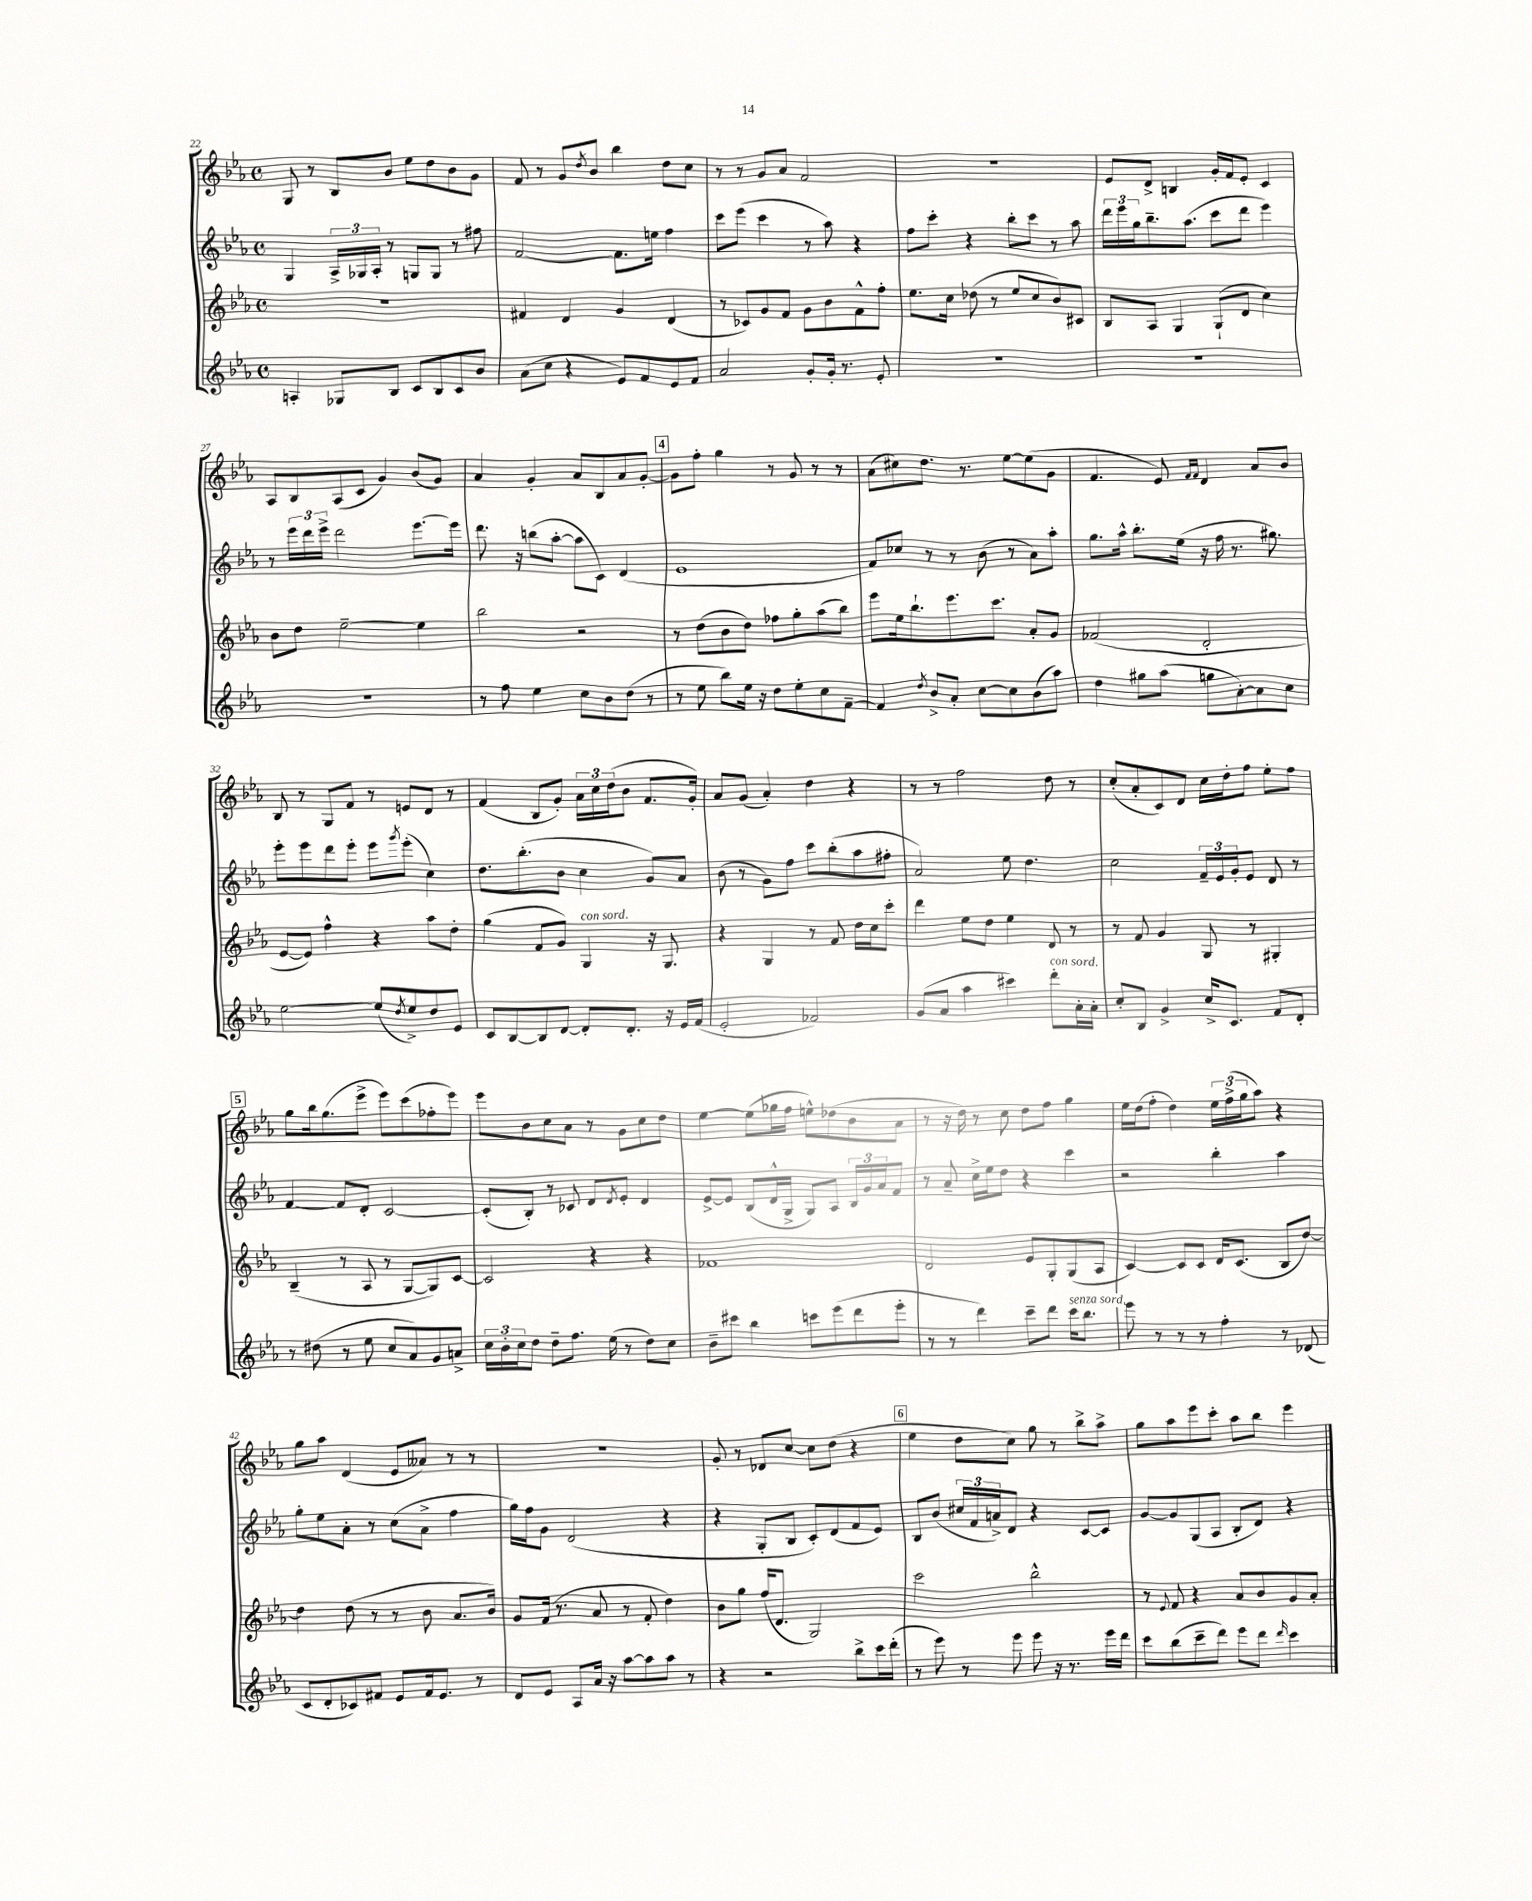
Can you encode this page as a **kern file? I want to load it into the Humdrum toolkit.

**kern	**kern	**kern	**kern
*part4	*part3	*part2	*part1
*staff4	*staff3	*staff2	*staff1
*clefG2	*clefG2	*clefG2	*clefG2
*k[b-e-a-]	*k[b-e-a-]	*k[b-e-a-]	*k[b-e-a-]
*M4/4	*M4/4	*M4/4	*M4/4
*met(c)	*met(c)	*met(c)	*met(c)
=22	=22	=22	=22
4An'/	1r	4G/	8G/
.	.	.	8r
8G-X/L	.	24A-^/LL	8B-/L
.	.	24G-X/	.
.	.	24A-'/JJ	.
8B-/J	.	8r	8b-/J
8c/L	.	8Gn/L	8ee-\L
8B-/	.	8G/J	8dd\
8c/	.	8r	8b-\
8b-/J	.	8ff#X\	8g\J
=23	=23	=23	=23
(8a-\L	4f#X/	[2f/	8f/
8cc\J	.	.	8r
4r	4d/	.	8g/L
.	.	.	8qdd/
.	.	.	8b-/J
8e-/L)	4g/	8.f\L]	4bb-\
8f/	.	.	.
.	.	16een\Jk	.
8e-/	(4d/	4ff\	8dd\L
8f/J	.	.	8cc\J
=24	=24	=24	=24
2a-/	8r	8ccc\L	8r
.	8c-X/L)	(8eee-\J	8r
.	8g/	4ccc\	8g/L
.	8f/J	.	8a-/J
8g'/L	8g\L	8r	2f/
16g'/Jk	8b-\	8aa-\)	.
8.r	.	.	.
.	8f^^\	4r	.
8e-'/	8ff'\J	.	.
=25	=25	=25	=25
1r	8.ee-\L	8ff\L	1r
.	.	8ccc'\J	.
.	16cc\Jk	.	.
.	(8dd-X\	4r	.
.	8r	.	.
.	8ee-/L	8bb-'\L	.
.	8cc/	8ccc\J	.
.	8b-/)	8r	.
.	8c#X/J	8aa-\	.
=26	=26	=26	=26
1r	8B-/L	24ddd\LL	8e-/L
.	.	24eee-\	.
.	.	24gg\J	.
.	8A-/J	8.bb-~\	8d^/J
.	4G/	.	4Bn/
.	.	(8.aa-\J	.
.	(8G`/L	8ccc\L	16g'/LL
.	.	.	16f/J
.	8d/J	8ddd\J	8e-'/J
.	4cc\)	4eee-\)	4c/
!!LO:LB:g=z
=27	=27	=27	=27
1r	8b-\L	8r	8A-/L
.	8dd\J	24eee-\LL	8B-/
.	.	24ddd\	.
.	.	24eee-^\JJ	.
.	[2ee-~\	2ddd\	(8A-/
.	.	.	8c/J
.	.	.	4g/)
.	4ee-\]	[8.eee-\L	(8b-/L
.	.	.	8g/J)
.	.	16eee-\Jk]	.
=28	=28	=28	=28
8r	2bb-\	8.ddd\	4a-/
8ff\	.	.	.
.	.	16r	.
4ee-\	.	(8bbn\L	4g'/
.	.	[8aa-'\J	.
8cc\L	2r	8aa-\L]	8a-/L
8b-\	.	8c\J)	8B-/
(8dd\J	.	(4d/	8a-/
8r	.	.	[8g'/J
!!LO:REH:place=s1:t=4
=29	=29	=29	=29
8r	8r	1e-	8g\L]
8ee-\	(8dd\L	.	8ff'\J
8bb-\L)	8b-\	.	4gg\
16ee-\Jk	8dd\J)	.	.
16r	.	.	.
8dd\L	8ff-X\L	.	8r
8ee-'\	8gg'\	.	8g/
8cc\	(8aa-\	.	8r
[8f~\J	8bb-\J)	.	8r
=30	=30	=30	=30
4f/]	8eee-\L	8f/L)	(8a-\L
.	16ee-\k	8cc-X/J	8cc#X\)
.	8.bb-`\	.	.
8qdd/	.	.	.
8b-^/L	.	8r	8.dd\J
8a-'/J	8.eee-\	8r	.
.	.	.	8.r
[8cc\L	.	(8b-\	.
.	8.ccc\J	.	.
8cc\]	.	8r	[8ee-\L
(8b-\	8a-'/L	8a-\L)	(8ee-\]
8aa-\J)	8g/J	8aa-'\J	8g\J
=31	=31	=31	=31
4dd\	(2f-X/	8.gg\L	4.f/
.	.	16aa-^^\Jk	.
8gg#X\L	.	8.bb-'\L	.
(8aa-\J	.	.	8e-/)
.	.	(16ee-\Jk	.
.	.	.	16qqf/LL
.	.	.	16qqf/JJ
8ggn\L	2d'/	16r	4d/
.	.	16ff\	.
[8a-'\)	.	8.r	.
8a-\]	.	.	8a-/L
.	.	8.gg#X\)	.
8cc\J	.	.	8b-/J
!!LO:LB:g=z
=32	=32	=32	=32
[2ee-\	[8e-/L	8eee-'\L	8B-/
.	8e-/J])	8eee-\	8r
.	4ff^^\	8ddd\	8G/L
.	.	8eee-'\J	8f/J
(8ee-/L]	4r	8eee-\L	8r
8qdd/	.	8qggg/	.
8ee-^/)	.	(8eee-'\J	8en/L
8dd/	8aa-\L	4cc\)	8d/J
8e-/J	8dd'\J	.	8r
=33	=33	=33	=33
8c/L	(4gg\	8.dd\L	(4f/
[8B-/	.	.	.
.	.	(8.bb-'\	.
8B-/]	8f/L	.	8B-/L
[8d/J	8g/J)	8b-\J	8g'/J)
!	!LO:TX:a:i:t=con sord.	!	!
8d'/L]	4G/	4cc\	24a-\LL
.	.	.	24cc\
.	.	.	(24dd\J
8.d'/J	.	.	8b-\J
.	16r	8g/L)	8.f/L
16r	8.G/	.	.
16e-/LL	.	8a-/J	.
(16f/JJ	.	.	16g'/Jk)
=34	=34	=34	=34
2e-'/	4r	(8b-\	8a-/L
.	.	8r	(8g/J
.	4G/	8g\L)	4a-'/)
.	.	8ff\J	.
2f-X/)	8r	8ccc\L	4dd\
.	8f/	(8bb-'\	.
.	16dd\LL	8aa-\	4r
.	16cc\J	.	.
.	8ccc'\J	8ff#X'\J	.
=35	=35	=35	=35
(8g/L	4ddd\	2a-/)	8r
8a-/J	.	.	8r
4aa-\	8ee-\L	.	2ff\
.	8dd\J	.	.
4ccc#X\)	4ee-\	8ee-\	.
.	.	4.dd\	.
!LO:TX:a:i:t=con sord.	!	!	!
8ddd'\L	8d/	.	8dd\
16a-'\L	8r	.	8r
16a-'\JJ	.	.	.
=36	=36	=36	=36
8cc'/L	8r	2cc\	(8cc'/L
8B-/J	8f/	.	8a-'/
4g^/	4g/	.	8c/)
.	.	.	8d/J
16cc^/KL	8G/	24f~/LL	16cc\LL
.	.	24e-/	.
8.c/J	.	.	16dd'\J
.	.	24g'/J	.
.	8r	8e-/J	8ff\J
8f/L	4G#X'/	8d/	8ee-'\L
8d'/J	.	8r	8ff\J
!!LO:LB:g=z
!!LO:REH:place=s1:t=5
=37	=37	=37	=37
8r	(4B-~/	[4f/	8gg\L
(8dd#X\	.	.	16bb-\k
.	.	.	(8.gg\
8r	8r	8f/L]	.
8ee-\	8A-/	8d'/J	8eee-^\J
8cc/L	8r	[2c/	8eee-\L)
8a-/)	[8G/L	.	(8ccc\
8g/	8G/])	.	8ff-X'\
8an^/J	[8c/J	.	8eee-\J)
=38	=38	=38	=38
24cc\LL	2c/]	(8c'/L]	8eee-\L
24b-'\	.	.	.
24cc\J	.	.	.
8dd\J	.	8B-'/J)	8b-\
8dd~\L	.	8r	8cc\
8.ff\J	.	8c-X/	8a-\J
.	4r	8d/L	8r
(16ee-\	.	.	.
.	.	8qd/	.
8r	.	8e-'/J	8g\L
8dd\L)	4r	4d/	8cc\
8cc\J	.	.	8dd\J
=39	=39	=39	=39
8b-~\L	1f-X	[8e-^/L	[4ee-\
8ccc#X\J	.	8e-/J]	.
4bb-\	.	(8B-/L	(8ee-\L]
.	.	16d^^/L	16gg-X\L
.	.	16G^/JJ	16ff\JJ
8cccn\L	.	8G/L)	8een^^\L)
(8eee-\	.	8A-/J	(8dd-X\
8ddd\	.	24B-/LL	8b-\
.	.	24g/	.
.	.	24a-/J	.
8eee-'\J	.	8f/J	8a-\J
=40	=40	=40	=40
8r	2d/	8r	8r
8r	.	8a-~/	16r
.	.	.	16dd\)
4ddd\)	.	16cc^\LL	8r
.	.	16ee-\J	.
.	.	8dd\J	8cc\
8ccc~\L	8e-/L	4r	8dd\L
8ddd\J	8G'/	.	8ff\J
!LO:TX:a:i:t=senza sord.	!	!	!
16ccc\KL	(8G/	4ccc\	4gg\
8.bb-\J	.	.	.
.	8A-/J	.	.
=41	=41	=41	=41
8eee-\	[4c/)	2r	16ee-\LL
.	.	.	(16dd\J
8r	.	.	8ff'\J
8r	8c/L]	.	4dd\)
8r	8c/J	.	.
4ff'\	16d/KL	4bb-'\	24ee-\LL
.	.	.	(24ff^\
.	(8.c/J	.	.
.	.	.	24gg\J
.	.	.	8aa-\J)
8r	8B-/L	4aa-\	4r
(8d-X/	[8dd/J)	.	.
!!LO:LB:g=z
=42	=42	=42	=42
8c/L	4dd\]	8gg'\L	8gg\L
8d'/	.	8ee-\	8aa-\J
8c-X/)	(8dd\	8a-'\J	(4d/
8f#X/J	8r	8r	.
8e-/L	8r	(8cc\L	8e-/L
16f#/k	8b-\	8a-^\J	8a--X/J)
8.e-/J	.	.	.
.	8.a-/L	4ff\	8r
8r	.	.	8r
.	16b-/Jk)	.	.
=43	=43	=43	=43
8d/L	8g/L	16gg\LL)	1r
.	.	16ff\J	.
8e-/J	(16f/Jk	8g\J	.
.	8.r	.	.
8A-/L	.	(2d/	.
16a-/Jk	8a-/	.	.
16r	.	.	.
[8aa-\L	8r	.	.
8aa-\]	8f'/	.	.
8aa-\J	4dd\)	4r	.
8r	.	.	.
=44	=44	=44	=44
4r	8b-\L	4r	8g'/
.	8gg\J	.	8r
2r	(16ff/KL	8G'/L	8d-X/L
.	8.d/J	.	.
.	.	8B-/J	[8cc/J
.	2G/)	8c'/L)	8cc\L]
.	.	(8d/	(8dd\J
8bb-^\L	.	8f/	4r
16ccc\L	.	8e-/J)	.
(16ddd'\JJ	.	.	.
!!LO:REH:place=s1:t=6
=45	=45	=45	=45
8r	2ccc\	8B-/L	4ee-\
8eee-\)	.	(8b-/J	.
8r	.	24cc#X/LL	8dd\L
.	.	24f/	.
.	.	24an^/J)	.
8eee-\	.	8d/J	8cc\J)
8eee-\	2bb-^^\	4r	8gg\
16r	.	.	8r
8.r	.	.	.
.	.	[8c/L	8bb-^\L
16eee-\LL	.	8c/J]	8aa-^\J
16ddd\JJ	.	.	.
=46	=46	=46	=46
8ccc\L	8r	[8g/L	8gg\L
.	8qqe-/	.	.
(8bb-\	8f/	8g/]	8aa-\
8ccc~\	4r	(8G/	8eee-\
8ddd\J)	.	8A-/J	8ccc'\J
8eee-\L	8a-/L	8B-'/L	8aa-\L
8ddd\J	8b-/	8d/J)	8bb-\J
16qqddd/	.	.	.
4ccc\	8g/	4r	4eee-\
.	8a-'/J	.	.
==	==	==	==
*-	*-	*-	*-
